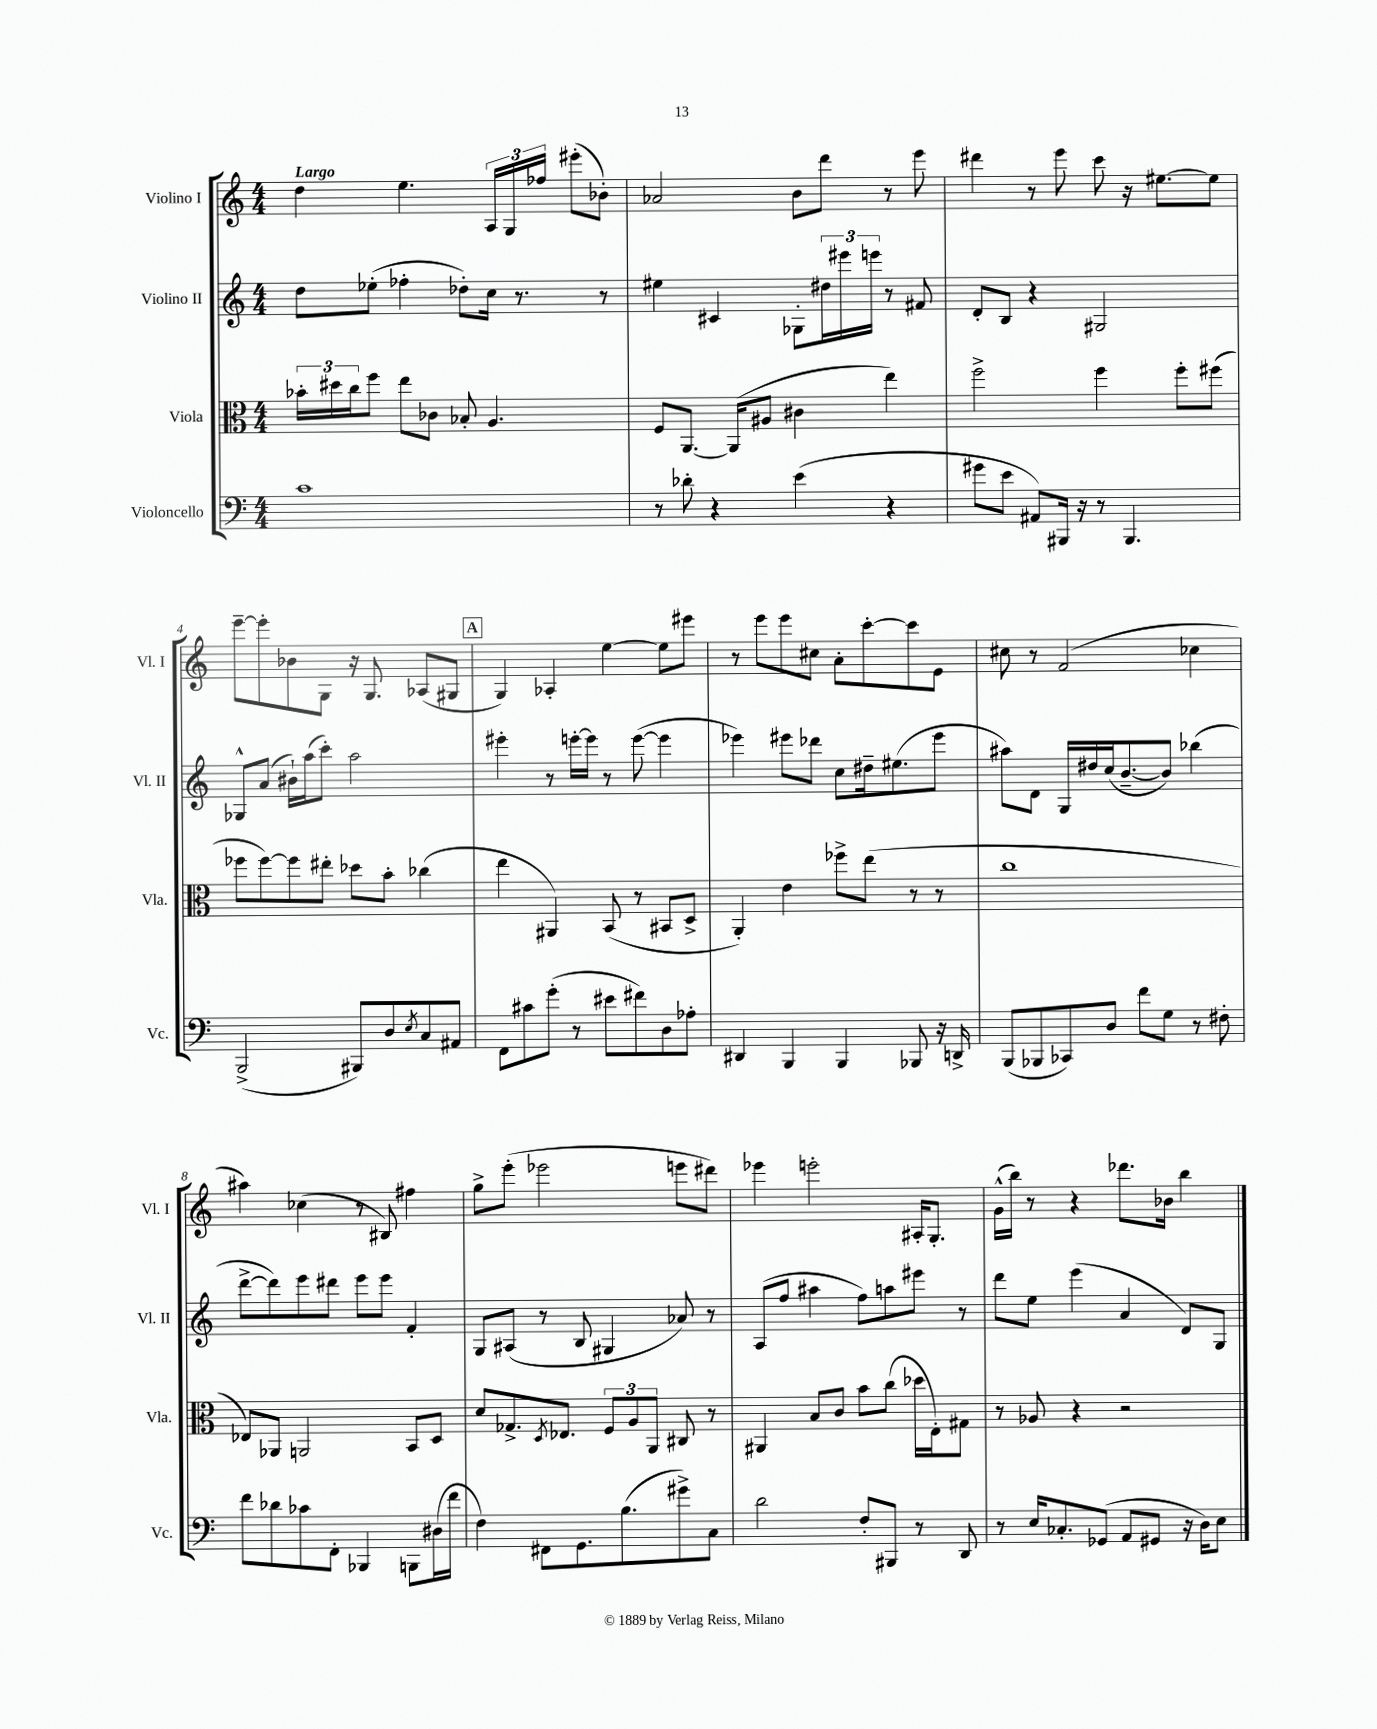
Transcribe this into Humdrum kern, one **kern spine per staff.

**kern	**kern	**kern	**kern
*staff4	*staff3	*staff2	*staff1
*clefF4	*clefC3	*clefG2	*clefG2
*k[]	*k[]	*k[]	*k[]
*M4/4	*M4/4	*M4/4	*M4/4
1c	24b-'	8dd	4dd
.	24dd#	.	.
.	24cc	.	.
.	8ff	(8ee-'	.
.	8ee	4ff-'	4.ee
.	8c-	.	.
.	8B-'	8dd-')	.
.	4.A	16cc	24A
.	.	.	24G
.	.	8.r	.
.	.	.	24ff-
.	.	.	(8eee#'
.	.	8r	8b-')
=	=	=	=
8r	8F	4ee#	2a-
8d-'	[8.AA	.	.
4r	.	4c#	.
.	(16AA]	.	.
.	8A#	.	.
(4e	4c#	8G-'	8b
.	.	24dd#	8ddd
.	.	24eee#	.
.	.	24eee	.
4r	4ee)	8r	8r
.	.	8f#	8eee
=	=	=	=
8g#	2ff^	8d'	4ddd#
8e	.	8B	.
8AA#)	.	4r	8r
16BBB#	.	.	8eee
16r	.	.	.
8r	4ff	2G#	8ccc
4.BBB#	.	.	16r
.	.	.	[8.ee#
.	8ff'	.	.
.	(8ff#	.	8ee#]
=	=	=	=
(2BBB^	8ff-	8G-^^	[8eee~
.	[8ff-)	(8a	8eee']
.	8ff-]	16b#`)	8b-
.	.	(16aa	.
.	8ee#'	8ccc')	8G
8BBB#)	8dd-	2aa	16r
.	.	.	8.G
8D	8b'	.	.
8qE	.	.	.
8C	(4cc-	.	(8A-
8AA#	.	.	8G#
=	=	=	=
8FF	4ee	4eee#'	4G)
8c#	.	.	.
(8g'	4AA#)	8r	4A-'
8r	.	[16eee'	.
.	.	16eee]	.
8e#	(8BB	8r	[4ee
8f#)	8r	([8eee	.
8D	8BB#	4eee]	8ee]
8A-'	8D^	.	8eee#
=	=	=	=
4DD#	4AA')	4eee-)	8r
.	.	.	8eee
4BBB	4e	8eee#	8eee
.	.	8ddd-	8cc#
4BBB	8ff-^	8cc	8a'
.	(8ee	16dd#~	[8ccc'
.	.	(8.ee#	.
8BBB-	8r	.	8ccc]
16r	8r	8eee#	8e
16DD^	.	.	.
=	=	=	=
(8BBB	1cc	8aa#)	8cc#
8BBB-	.	8d	8r
8CC-)	.	16G	(2f
.	.	16dd#	.
8D	.	(16cc	.
.	.	[8.b~	.
8f	.	.	.
8G	.	8b])	.
8r	.	(4bb-	4cc-
8F#'	.	.	.
=	=	=	=
8f	8E-)	[8ddd^	4aa#)
8d-	8AA-	8ddd])	.
8c-	2AA	8eee	(4cc-
8FF'	.	8ddd#	.
4BBB-	.	8eee	8r
.	.	8eee	8B#)
8BBB	8BB	4f'	4ff#
(16D#	8D	.	.
16f	.	.	.
=	=	=	=
4F)	8d	8G	8gg^
.	8.G-^	(8A#	(8eee'
8FF#	.	8r	2eee-
.	8qD	.	.
.	8.E-	.	.
8.GG	.	8B	.
.	12F	4G#	.
(8.B	.	.	.
.	12A	.	.
.	12AA	.	.
8g#^)	8C#	8a-)	8eee
8C	8r	8r	8ddd#)
=	=	=	=
2d	4AA#	(8A	4eee-
.	.	8ff	.
.	8B	4aa#	2eee'
.	8c	.	.
8F'	8b	8ff)	.
8BBB#	(8cc	8aa	.
8r	16dd-	8eee#	16A#'
.	16E')	.	8.G'
8DD	8G#	8r	.
=	=	=	=
8r	8r	8ddd	(16g^^
.	.	.	16bb)
16E	8A-	8ee	8r
8.C-'	.	.	.
.	4r	(4eee	4r
(8GG-	.	.	.
8AA	2r	4a	8.ddd-
8GG#	.	.	.
.	.	.	16b-
16r	.	8d)	4bb
16D)	.	.	.
8E	.	8G	.
==	==	==	==
*-	*-	*-	*-
